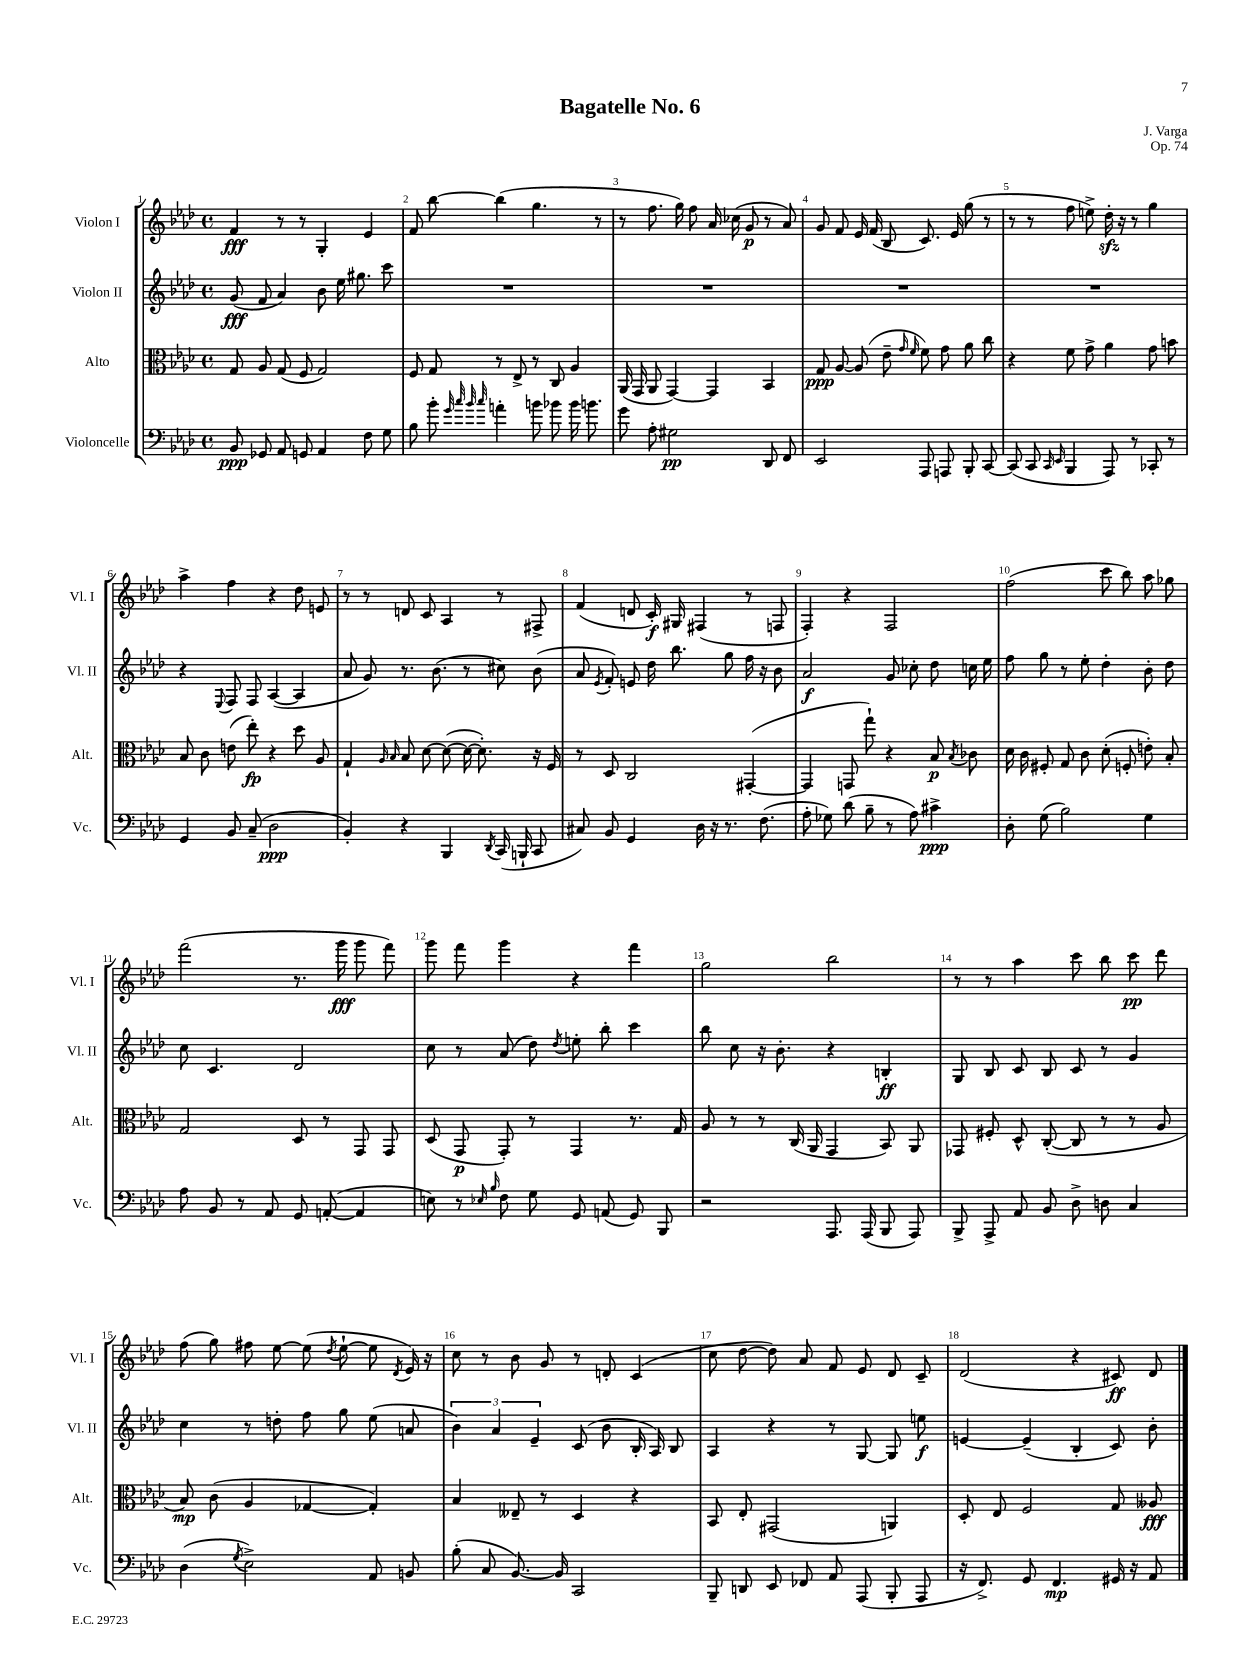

**kern	**dynam	**kern	**dynam	**kern	**dynam	**kern	**dynam
*part4	*part4	*part3	*part3	*part2	*part2	*part1	*part1
*staff4	*staff4	*staff3	*staff3	*staff2	*staff2	*staff1	*staff1
*I"Violoncelle	*	*I"Alto	*	*I"Violon II	*	*I"Violon I	*
*I'Vc.	*	*I'Alt.	*	*I'Vl. II	*	*I'Vl. I	*
*clefF4	*	*clefC3	*	*clefG2	*	*clefG2	*
*k[b-e-a-d-]	*	*k[b-e-a-d-]	*	*k[b-e-a-d-]	*	*k[b-e-a-d-]	*
*M4/4	*	*M4/4	*	*M4/4	*	*M4/4	*
*met(c)	*	*met(c)	*	*met(c)	*	*met(c)	*
=1	=1	=1	=1	=1	=1	=1	=1
8BB-/	ppp	8G/	.	(8g/	fff	4f/	fff
8GG-X/	.	8A-/	.	8f/	.	.	.
8AA-/	.	(8G/	.	4a-/)	.	8r	.
8GGn/	.	8F/	.	.	.	8r	.
4AA-/	.	2G/)	.	8b-\	.	4G'/	.
.	.	.	.	16ee-\	.	.	.
.	.	.	.	8.gg#X\	.	.	.
8F\	.	.	.	.	.	4e-/	.
8G\	.	.	.	8ccc\	.	.	.
=2	=2	=2	=2	=2	=2	=2	=2
8B-\	.	8F/	.	1r	.	8f/	.
8b-'\	.	8G/	.	.	.	[8bb-\	.
32qqg/	.	.	.	.	.	.	.
32qqcc/	.	.	.	.	.	.	.
32qqb-/	.	.	.	.	.	.	.
32qqcc/	.	.	.	.	.	.	.
4an'\	.	8r	.	.	.	(4bb-\]	.
.	.	8E-^/	.	.	.	.	.
8bn\	.	8r	.	.	.	4.gg\	.
8b-X\	.	8C/	.	.	.	.	.
16b-\	.	4A-/	.	.	.	.	.
8.bn\	.	.	.	.	.	.	.
.	.	.	.	.	.	8r	.
=3	=3	=3	=3	=3	=3	=3	=3
8g\	.	(16AA-/	.	1r	.	8r	.
.	.	16GG/	.	.	.	.	.
8A-'\	.	8AA-/	.	.	.	8.ff\	.
2G#X\	pp	[4GG/)	.	.	.	.	.
.	.	.	.	.	.	16gg\)	.
.	.	.	.	.	.	8ff\	.
.	.	4GG/]	.	.	.	16a-/	.
.	.	.	.	.	.	(16cc-X\	.
.	.	.	.	.	.	8g/	p
8DD-/	.	4BB-/	.	.	.	8r	.
8FF/	.	.	.	.	.	8a-/)	.
=4	=4	=4	=4	=4	=4	=4	=4
2EE-/	.	8G/	ppp	1r	.	8g/	.
.	.	[8A-/	.	.	.	8f/	.
.	.	(8A-/]	.	.	.	16e-/	.
.	.	.	.	.	.	(16f/	.
.	.	8e-~\	.	.	.	8B-/	.
.	.	16qqg/	.	.	.	.	.
.	.	16qqf/	.	.	.	.	.
8AAA-/	.	8f\)	.	.	.	8.c/)	.
8AAAn/	.	8g\	.	.	.	.	.
.	.	.	.	.	.	16e-/	.
8BBB-'/	.	8a-\	.	.	.	(8gg\	.
[8CC/	.	8cc\	.	.	.	8r	.
=5	=5	=5	=5	=5	=5	=5	=5
(8CC/]	.	4r	.	1r	.	8r	.
8CC/	.	.	.	.	.	8r	.
16qqCC/	.	.	.	.	.	.	.
16qqEE-/	.	.	.	.	.	.	.
4BBB-/	.	8f\	.	.	.	8ff\	.
.	.	8g^\	.	.	.	8een^\)	.
8AAA-/)	.	4a-\	.	.	.	16dd-zz'\	.
.	.	.	.	.	.	16r	.
8r	.	.	.	.	.	8r	.
8CC-X'/	.	8g\	.	.	.	4gg\	.
8r	.	8bn\	.	.	.	.	.
!!LO:LB:g=z
=6	=6	=6	=6	=6	=6	=6	=6
4GG/	.	8B-/	.	4r	.	4aa-^\	.
.	.	8c\	.	.	.	.	.
.	.	.	.	8qqE-/	.	.	.
8BB-/	.	(8en\	.	8F/	.	4ff\	.
(8C~/	.	8ee-'\)	fp	8F/	.	.	.
2D-\	ppp	4r	.	([4A-/	.	4r	.
.	.	8dd-\	.	4A-/]	.	8dd-\	.
.	.	8A-/	.	.	.	8en/	.
=7	=7	=7	=7	=7	=7	=7	=7
4BB-'/)	.	4G`/	.	8a-/	.	8r	.
.	.	.	.	8g/)	.	8r	.
.	.	16qqA-/	.	.	.	.	.
.	.	16qqB-/	.	.	.	.	.
4r	.	8B-/	.	8.r	.	8dn/	.
.	.	[8d-\	.	.	.	8c/	.
.	.	.	.	(8.b-\	.	.	.
4BBB-/	.	(8d-\_	.	.	.	4A-/	.
.	.	16d-\_	.	8r	.	.	.
.	.	8.d-'\])	.	.	.	.	.
8qDD-/	.	.	.	.	.	.	.
(16CC/	.	.	.	8cc#X\)	.	8r	.
16BBBn`/	.	.	.	.	.	.	.
8CC/	.	16r	.	(8b-\	.	8F#X^/	.
.	.	16F/	.	.	.	.	.
=8	=8	=8	=8	=8	=8	=8	=8
8C#X/)	.	8r	.	8a-/	.	(4f/	.
.	.	.	.	8qe-/	.	.	.
8BB-/	.	8D-/	.	8f'/)	.	.	.
4GG/	.	2C/	.	8en/	.	8dn/	.
.	.	.	.	16dd-\	.	16c'/)	f
.	.	.	.	8.bb-\	.	16G#X/	.
16D-\	.	.	.	.	.	(4F#X/	.
16r	.	.	.	.	.	.	.
8.r	.	.	.	8gg\	.	.	.
.	.	([4GG#X'/	.	16ff\	.	8r	.
(8.F\	.	.	.	16r	.	.	.
.	.	.	.	8b-\	.	8Fn/	.
=9	=9	=9	=9	=9	=9	=9	=9
8A-'\	.	4GG#/]	.	2a-/	f	4F'/)	.
8G-X\)	.	.	.	.	.	.	.
(8d-\	.	8GGn/	.	.	.	4r	.
8B-~\	.	8gg`\)	.	.	.	.	.
8r	.	4r	.	8g/	.	2F/	.
8A-\)	.	.	.	8cc-X'\	.	.	.
4c#X^\	ppp	8B-/	p	8dd-\	.	.	.
.	.	8qB-/	.	.	.	.	.
.	.	8c-X\	.	16ccn\	.	.	.
.	.	.	.	16ee-\	.	.	.
=10	=10	=10	=10	=10	=10	=10	=10
8D-'\	.	16d-\	.	8ff\	.	(2ff\	.
.	.	16c\	.	.	.	.	.
(8G\	.	8F#X'/	.	8gg\	.	.	.
2B-\)	.	8G/	.	8r	.	.	.
.	.	8c\	.	8ee-'\	.	.	.
.	.	(8d-'\	.	4dd-'\	.	8ccc\	.
.	.	8Fn'/	.	.	.	8bb-\)	.
4G\	.	8en'\)	.	8b-'\	.	8aa-\	.
.	.	8B-'/	.	8dd-\	.	8gg-X\	.
!!LO:LB:g=z
=11	=11	=11	=11	=11	=11	=11	=11
8A-\	.	2G/	.	8cc\	.	(2fff\	.
8BB-/	.	.	.	4.c/	.	.	.
8r	.	.	.	.	.	.	.
8AA-/	.	.	.	.	.	.	.
8GG/	.	8D-/	.	2d-/	.	8.r	.
([8AAn'/	.	8r	.	.	.	.	.
.	.	.	.	.	.	16ggg\	fff
4AA/]	.	8GG/	.	.	.	8ggg\	.
.	.	8GG/	.	.	.	8fff\)	.
=12	=12	=12	=12	=12	=12	=12	=12
8En\)	.	(8D-/	.	8cc\	.	8ggg\	.
8r	.	8GG/	p	8r	.	8fff\	.
16qqE-X/	.	.	.	.	.	.	.
16qqB-/	.	.	.	.	.	.	.
8F\	.	8GG'/)	.	(8a-/	.	4ggg\	.
8G\	.	8r	.	8dd-\)	.	.	.
.	.	.	.	8qdd-/	.	.	.
8GG/	.	4GG/	.	8een'\	.	4r	.
(8AAn/	.	.	.	8bb-'\	.	.	.
8GG/)	.	8.r	.	4ccc\	.	4fff\	.
8BBB-/	.	.	.	.	.	.	.
.	.	16G/	.	.	.	.	.
=13	=13	=13	=13	=13	=13	=13	=13
2r	.	8A-/	.	8bb-\	.	2gg\	.
.	.	8r	.	8cc\	.	.	.
.	.	8r	.	16r	.	.	.
.	.	.	.	8.b-'\	.	.	.
.	.	(16C/	.	.	.	.	.
.	.	16AA-/	.	.	.	.	.
8.AAA-/	.	4GG/	.	4r	.	2bb-\	.
(16AAA-/	.	.	.	.	.	.	.
8BBB-/	.	8BB-/)	.	4Bn'/	ff	.	.
8AAA-/)	.	8AA-/	.	.	.	.	.
=14	=14	=14	=14	=14	=14	=14	=14
8BBB-^/	.	8GG-X/	.	8G/	.	8r	.
8AAA-^/	.	8F#X'/	.	8B-/	.	8r	.
8AA-/	.	8D-^^/	.	8c/	.	4aa-\	.
8BB-/	.	([8C'/	.	8B-/	.	.	.
8D-^\	.	8C/]	.	8c/	.	8ccc\	.
8Dn\	.	8r	.	8r	.	8bb-\	.
4C/	.	8r	.	4g/	.	8ccc\	pp
.	.	8A-/	.	.	.	8ddd-\	.
!!LO:LB:g=z
=15	=15	=15	=15	=15	=15	=15	=15
(4D-\	.	8B-/)	mp	4cc\	.	(8ff\	.
.	.	(8c\	.	.	.	8gg\)	.
8qG/	.	.	.	.	.	.	.
2E-^\)	.	4A-/	.	8r	.	8ff#X\	.
.	.	.	.	8ddn'\	.	[8ee-\	.
.	.	[4G-X/	.	8ff\	.	(8ee-\]	.
.	.	.	.	.	.	8qdd-/	.
.	.	.	.	8gg\	.	[8ee-`\	.
8AA-/	.	4G-'/])	.	(8ee-\	.	8ee-\]	.
.	.	.	.	.	.	8qd-/	.
8BBn/	.	.	.	8an/	.	16e-/)	.
.	.	.	.	.	.	16r	.
=16	=16	=16	=16	=16	=16	=16	=16
(8B-'\	.	4B-/	.	6b-\)	.	8cc\	.
8C/	.	.	.	.	.	8r	.
.	.	.	.	6a-/	.	.	.
[8.BB-/)	.	8E--X~/	.	.	.	8b-\	.
.	.	.	.	6e-~/	.	.	.
.	.	8r	.	.	.	8g/	.
16BB-/]	.	.	.	.	.	.	.
2CC/	.	4D-/	.	(8c/	.	8r	.
.	.	.	.	8b-\	.	8dn'/	.
.	.	4r	.	16B-'/	.	(4c/	.
.	.	.	.	16A-/)	.	.	.
.	.	.	.	8B-/	.	.	.
=17	=17	=17	=17	=17	=17	=17	=17
8BBB-~/	.	8BB-/	.	4A-/	.	8cc\	.
8DDn/	.	8E-'/	.	.	.	[8dd-\	.
8EE-/	.	(2GG#X/	.	4r	.	8dd-\])	.
8FF-X/	.	.	.	.	.	8a-/	.
8AA-/	.	.	.	8r	.	8f/	.
(8AAA-/	.	.	.	[8G/	.	8e-/	.
8BBB-'/	.	4AAn/)	.	8G/]	.	8d-/	.
8AAA-/	.	.	.	8een\	f	8c~/	.
=18	=18	=18	=18	=18	=18	=18	=18
16r	.	8D-'/	.	[4en/	.	(2d-/	.
8.FF^/)	.	.	.	.	.	.	.
.	.	8E-/	.	.	.	.	.
8GG/	.	2F/	.	(4e~/]	.	.	.
4.FF/	mp	.	.	.	.	.	.
.	.	.	.	4B-'/	.	4r	.
16GG#X/	.	8G/	.	8c/)	.	8c#X/)	ff
16r	.	.	.	.	.	.	.
8AA-/	.	8A--X/	fff	8b-'\	.	8d-/	.
==	==	==	==	==	==	==	==
*-	*-	*-	*-	*-	*-	*-	*-
